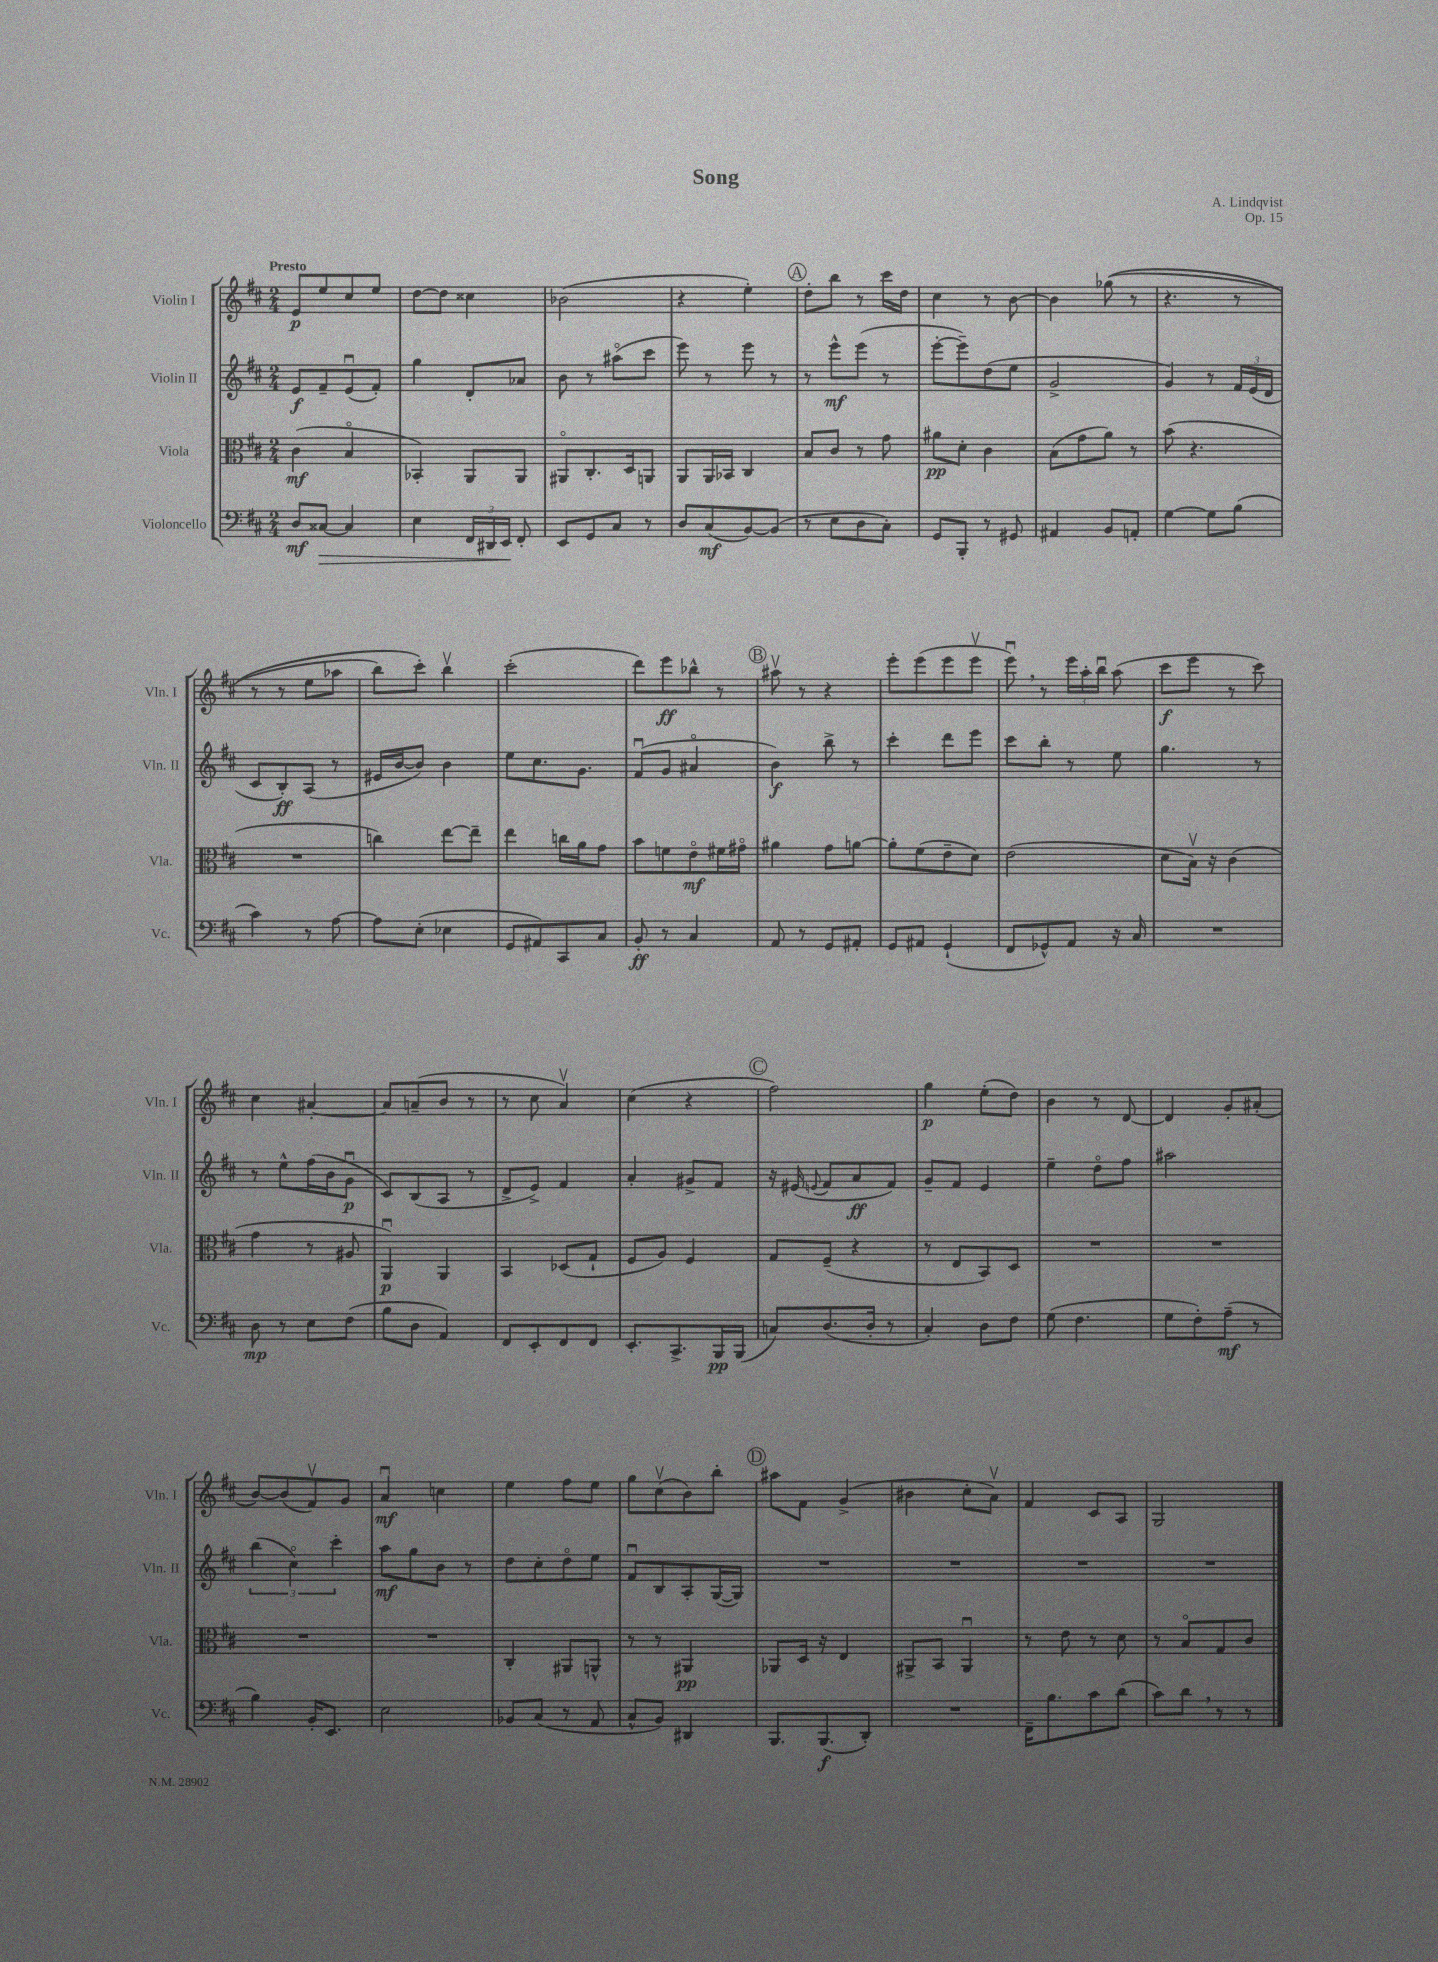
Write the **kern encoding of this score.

**kern	**kern	**kern	**kern
*staff4	*staff3	*staff2	*staff1
*clefF4	*clefC3	*clefG2	*clefG2
*k[f#c#]	*k[f#c#]	*k[f#c#]	*k[f#c#]
*M2/4	*M2/4	*M2/4	*M2/4
8D	(4c#	8e	8e
[8C##	.	8f#~	8ee
4C##]	4Bo	(8eu	8cc#
.	.	8f#')	8ee
=	=	=	=
4E	4BB-')	4gg	[8dd
.	.	.	8dd]
24FF#	8AA	8d'	4cc##
24DD#	.	.	.
24EE	.	.	.
8FF#'	8AA	8a-	.
=	=	=	=
8EE	8AA#o	8b	(2b-
8GG	8.C#'	8r	.
8C#	.	(8aa#o	.
.	16D	.	.
8r	8AA	8ccc#	.
=	=	=	=
8D	8AA	8eee)	4r
(8C#	16AA	8r	.
.	16BB-	.	.
[8BB)	4C#	8eee	4ee')
(8BB]	.	8r	.
=	=	=	=
8r	8B	8r	8dd'
8E	8c#	8eee^^	8bb
8D	8r	(8eee	8r
8C#')	8g	8r	16ccc#
.	.	.	16dd
=	=	=	=
8GG	8a#	[8eee'	4cc#
8BBB'	8d'	8eee~])	.
8r	4c#	(8dd	8r
8GG#	.	8ee	[8b
=	=	=	=
4AA#	(8B	2g^	4b]
.	8g	.	.
8BB	8a)	.	&((8gg-
8AA'	8r	.	8r
=	=	=	=
[4G	(8b	4g)	4.r
.	4.r	.	.
8G]	.	8r	.
(8B	.	24f#	8r
.	.	(24e	.
.	.	24d	.
=	=	=	=
4c#)	2r	8c#	8r
.	.	8B')	8r
8r	.	(8A	8ee
[8A	.	8r	8aa-
=	=	=	=
8A]	4cc)	16e#	8bb)
.	.	[16b	.
(8E'	.	8b])	8ccc#'&)
4E-	[8ee	4b	4bbv
.	8ee~]	.	.
=	=	=	=
8GG	4ee	8ee	(2ccc#'
8AA#)	.	8.cc#	.
8CC#	16cc	.	.
.	16a	8.g	.
8C#	8g	.	.
=	=	=	=
8BB'	8b	(8f#u	8ddd)
8r	8f	8g	8eee
4C#	8eo	4a#o	8bb-^^
.	16f#	.	8r
.	16g#o	.	.
=	=	=	=
8AA	4a#	4b)	8aa#v
8r	.	.	8r
8GG	8g	8bb^	4r
8AA#'	[8a	8r	.
=	=	=	=
8GG	8a']	4ccc#'	8eee'
8AA#	(8f#	.	(8eee
(4GG`	8e~	8ddd	8eee
.	8d)	8eee	8eeev
=	=	=	=
8FF#	(2e	8ccc#	8eeeu)
8GG-^^)	.	8bb'	8r
8AA	.	8r	24eee
.	.	.	24aa'
.	.	.	24bbu
16r	.	8ee	(8aa
16C#	.	.	.
=	=	=	=
2r	8d	4.gg	8ccc#
.	16Bv)	.	8eee
.	16r	.	.
.	(4c#	.	8r
.	.	8r	8ccc#)
=	=	=	=
8D	4g	8r	4cc#
8r	.	8ee^^	.
8E	8r	(16ff#	[4a#'
.	.	16b	.
(8F#	8A#	8gu	.
=	=	=	=
8B	4AAu)	8c#)	8a#]
8D	.	(8B	(8a~
4AA)	4AA	8A	8b
.	.	8r	8r
=	=	=	=
8FF#	4BB	8d^	8r
8EE'	.	8e^)	8cc#
8FF#	(8D-	4f#	4av)
8FF#	8G`	.	.
=	=	=	=
8.EE'	8F#	4a'	(4cc#
.	8A)	.	.
8.CC#^	.	.	.
.	4F#	8g#^	4r
16BBB	.	8f#	.
(16BBB	.	.	.
=	=	=	=
8C)	8G	16r	2ff#)
.	.	(16e#	.
.	.	8qqe	.
(8.D	(8F#~	8f#	.
.	4r	8a	.
16D'	.	.	.
8r	.	8f#)	.
=	=	=	=
4C#')	8r	8g~	4gg
.	8E	8f#	.
8D	8BB)	4e	(8ee'
8F#	8D	.	8dd)
=	=	=	=
(8G	2r	4ee~	4b
4.F#	.	.	.
.	.	8ddo	8r
.	.	8ff#	[8d
=	=	=	=
8G	2r	2aa#	4d]
8F#')	.	.	.
(8A~	.	.	8g'
8r	.	.	(8a#'
=	=	=	=
4B)	2r	(6bb	[8b)
.	.	.	(8b]
.	.	6cc#o)	.
16BB'	.	.	8f#v)
8.EE	.	.	.
.	.	6ccc#'	.
.	.	.	8g
=	=	=	=
2E	2r	8aa	4au
.	.	8gg	.
.	.	8b	4cc
.	.	8r	.
=	=	=	=
8BB-	4C#'	8dd	4ee
(8C#	.	8cc#'	.
8r	8AA#	8ddo	8ff#
8AA	8AA^^	8ee	8ee
=	=	=	=
8C#^^	8r	8f#u	8gg
8BB)	8r	8B	(8cc#v
4DD#	4AA#	8A'	8b)
.	.	([16G	8bb'
.	.	16G])	.
=	=	=	=
8.BBB	8AA-	2r	8aa#
.	16D	.	8f#
(8.BBB	16r	.	.
.	4E	.	(4g^
8DD')	.	.	.
=	=	=	=
2r	8AA#^	2r	4b#
.	8BB	.	.
.	4AA#u	.	8cc#'
.	.	.	8av)
=	=	=	=
16FF#~	8r	2r	4f#
8.B	.	.	.
.	8e	.	.
8c#	8r	.	8c#
(8d	8d	.	8A
=	=	=	=
8c#)	8r	2r	2G
8d	8Bo	.	.
8r	8G	.	.
8r	8c#	.	.
==	==	==	==
*-	*-	*-	*-
